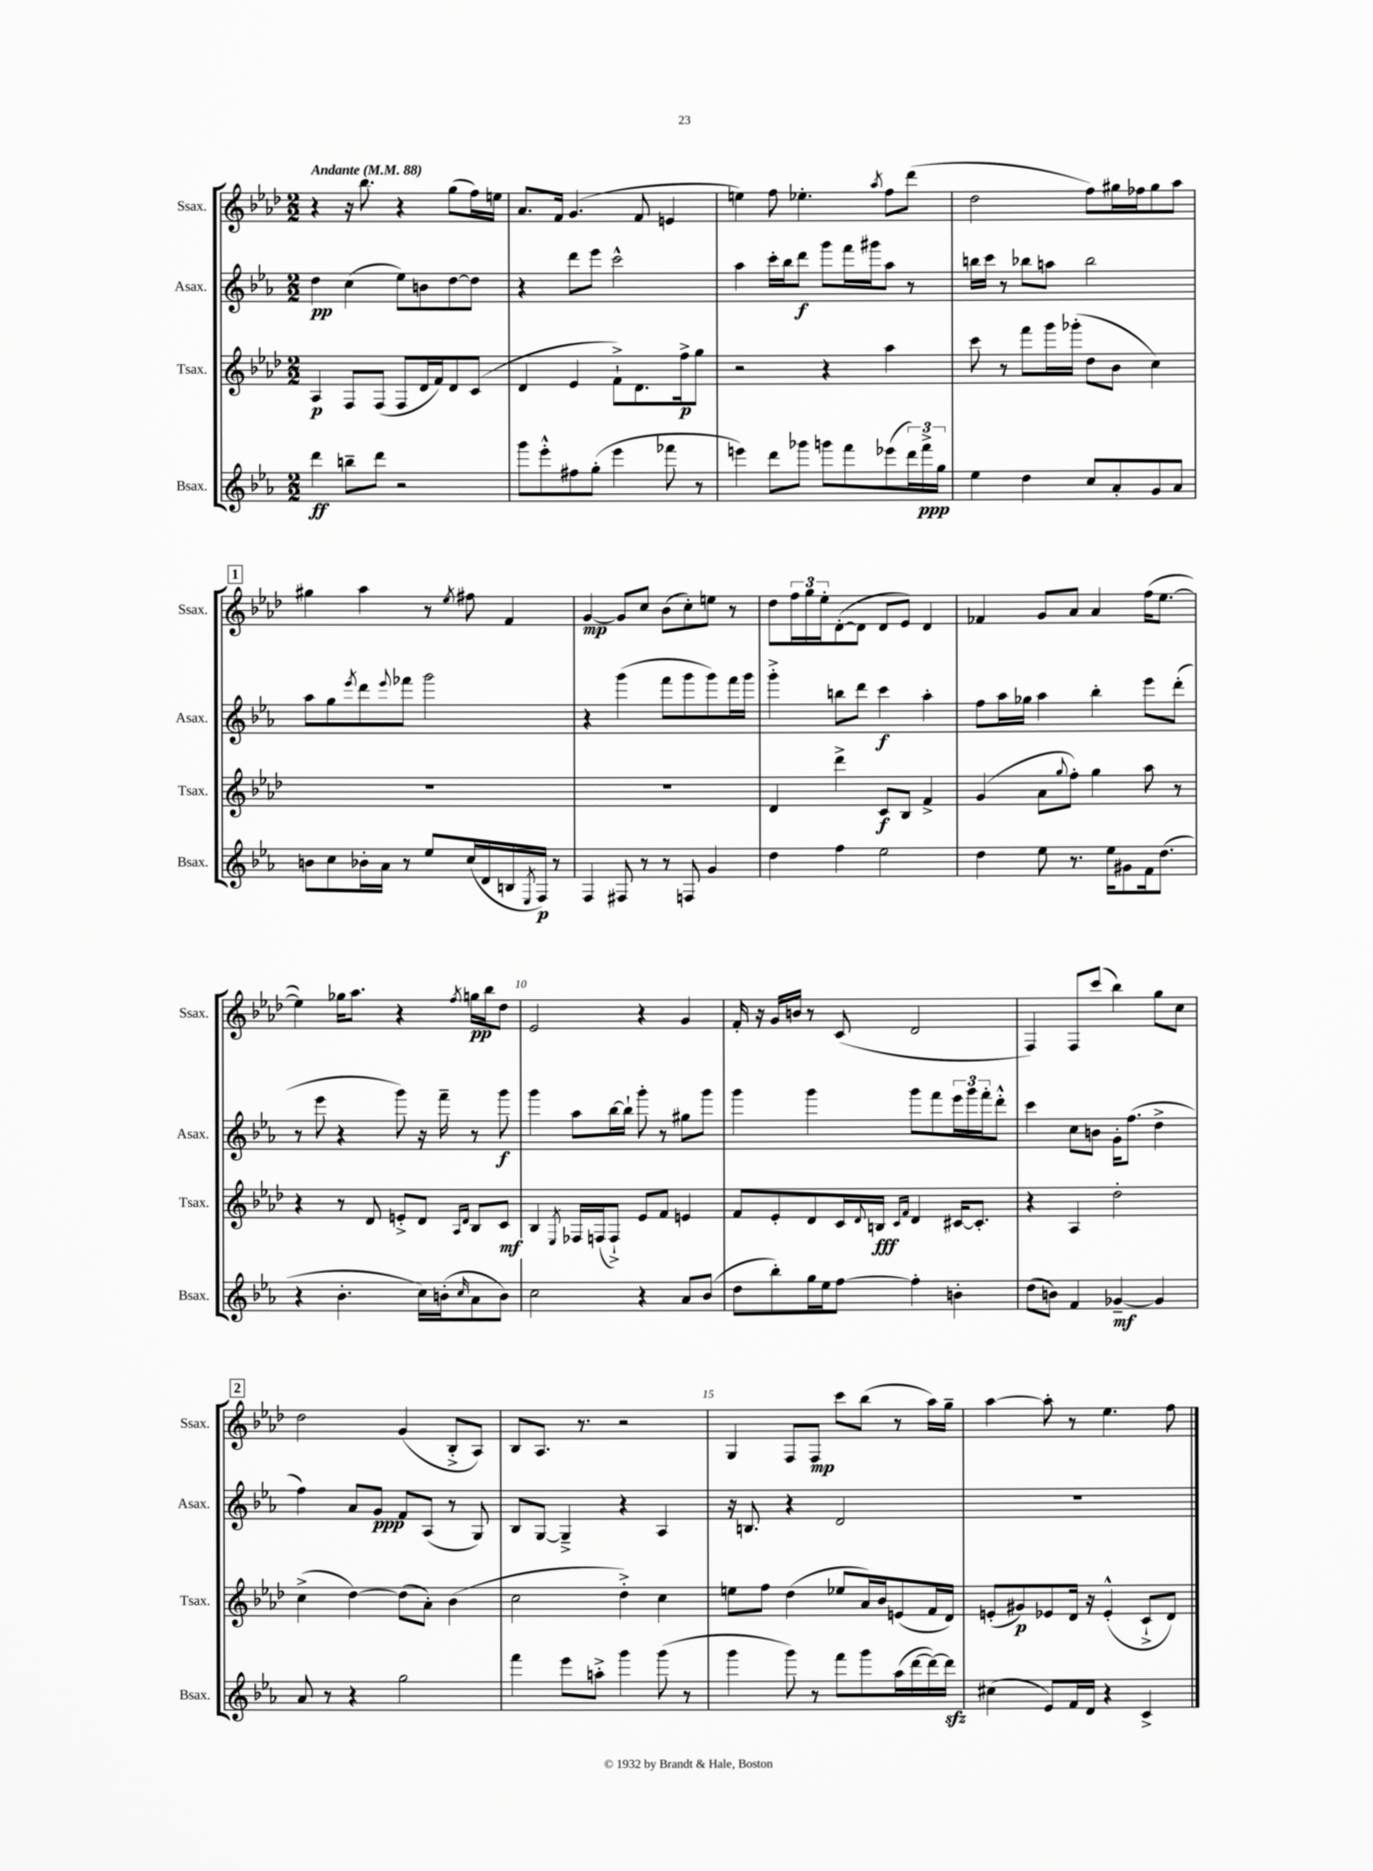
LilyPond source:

<<
\new StaffGroup <<
\new Staff = "s0" \with { instrumentName = "Ssax." shortInstrumentName = "Ssax." } {
    \clef treble \key aes \major \numericTimeSignature \time 2/2 \tempo "Andante" 4 = 88
    r4 r16 bes''8. r4 g''8( f''16) e''16 |
    aes'8. f'16 g'4.( f'8 e'4 |
    e''4) f''8 ees''4.-. \acciaccatura { aes''8 } f''8 des'''8( |
    des''2 f''8) gis''16 fes''16 gis''8 aes''8 |
    \mark \markup { \box "1" } gis''4 aes''4 r8 \acciaccatura { ees''8 } fis''8 f'4 |
    g'4~\mp g'8 c''8 bes'8( c''8-.) e''8 r8 |
    des''8 \tuplet 3/2 { f''16 g''16 ees''16-. } des'8~-.( des'8 des'8 ees'8) des'4 |
    fes'4 g'8 aes'8 aes'4 f''16( ees''8.~ |
    ees''4) ges''16 aes''8. r4 \acciaccatura { f''8 } g''16\pp bes''16 des''8 |
    ees'2 r4 g'4 |
    f'16-. r16 g'16 b'16 r8 c'8( des'2 |
    f4) f8 c'''8( bes''4) g''8 c''8 |
    \mark \markup { \box "2" } des''2 g'4( bes8-.-> aes8) |
    bes8 aes8. r8. r2 |
    g4 f8 f8\mp c'''8 bes''8( r8 aes''16) g''16-- |
    aes''4~ aes''8-. r8 ees''4. f''8 \bar "|." |
}
\new Staff = "s1" \with { instrumentName = "Asax." shortInstrumentName = "Asax." } {
    \clef treble \key ees \major \numericTimeSignature \time 2/2
    d''4\pp c''4( ees''8) b'8 d''8~ d''8 |
    r4 d'''8 ees'''8 c'''2-^ |
    aes''4 c'''16-. bes''16 d'''8\f g'''8 f'''16 gis'''16 aes''8 r8 |
    b''16 c'''16 r8 bes''8 a''8 bes''2 |
    \mark \markup { \box "1" } aes''8 g''8 \acciaccatura { ees'''8 } d'''8 \appoggiatura { ees'''8 } fes'''8 g'''2 |
    r4 g'''4( f'''8 g'''8 g'''8) f'''16 g'''16 |
    g'''4-.-> b''8 d'''8 c'''4\f aes''4-. |
    f''8 aes''16 ges''16 aes''4 bes''4-. ees'''8 d'''8-.( |
    r8 ees'''8 r4 g'''8) r16 f'''16-- r8 g'''8\f |
    g'''4 aes''8 bes''16~ bes''16-! g'''8-. r8 gis''8 g'''8 |
    g'''4 g'''4 g'''8 f'''8 \tuplet 3/2 { ees'''16 g'''16 f'''16-. } d'''8-.-^ |
    c'''4 c''8 b'8 g'16-. f''8.( d''4-> |
    \mark \markup { \box "2" } f''4) aes'8 g'8\ppp f'8 aes8( r8 g8) |
    bes8 g8~ g4---> r4 aes4 |
    r16 b8. r4 d'2 |
    R1 \bar "|." |
}
\new Staff = "s2" \with { instrumentName = "Tsax." shortInstrumentName = "Tsax." } {
    \clef treble \key aes \major \numericTimeSignature \time 2/2
    aes4\p f8 f8( f8 des'16 f'16) des'8 c'8( |
    des'4 ees'4 f'8-!->) des'8. f''16->\p g''8 |
    r2 r4 aes''4 |
    c'''8 r8 f'''8 g'''16 ges'''16-.( des''8 bes'8 c''4) |
    \mark \markup { \box "1" } R1 |
    R1 |
    des'4 des'''4-> c'8\f bes8 f'4-> |
    g'4( aes'8 \appoggiatura { g''8 } f''8-.) g''4 aes''8 r8 |
    r4 r8 des'8 e'8-.-> des'8 \grace { aes16 des'16 } bes8 c'8\mf |
    bes4 \acciaccatura { ees8 } fes16 f16( f8-!->) ees'8 f'8 e'4 |
    f'8 ees'8-. des'8 c'16 \appoggiatura { des'8 } b16\fff \grace { c'16 f'16 } des'4 cis'16~ cis'8.-. |
    r4 aes4 des''2-. |
    \mark \markup { \box "2" } c''4->( des''4~) des''8( aes'8-.) bes'4( |
    c''2 des''4-.->) c''4 |
    e''8 f''8 des''4( ees''8 aes'16) bes'16 e'8( f'16 des'16) |
    e'8-.( gis'8\p) ees'8 des'16 r16 ees'4-.-^( c'8-!-> des'8) \bar "|." |
}
\new Staff = "s3" \with { instrumentName = "Bsax." shortInstrumentName = "Bsax." } {
    \clef treble \key ees \major \numericTimeSignature \time 2/2
    d'''4\ff b''8-- d'''8 r2 |
    g'''8 ees'''8-.-^ fis''8 g''8-.( ees'''4 fes'''8 r8 |
    e'''4) d'''8 ges'''8 g'''8 f'''8 ees'''8( \tuplet 3/2 { d'''16) f'''16->\ppp g''16 } |
    ees''4 d''4 c''8 aes'8-. g'8 aes'8 |
    \mark \markup { \box "1" } b'8 c''8 bes'16-. aes'16 r8 ees''8 c''16( d'16 b16 \acciaccatura { ees8 } f16\p) r8 |
    f4 fis8 r8 r8 f8 g'4 |
    d''4 f''4 ees''2 |
    d''4 ees''8 r8. ees''16 gis'8 f'16 d''8.( |
    r4 bes'4.-. c''16) b'16-.( \grace { c''16 } aes'8 b'8) |
    c''2 r4 aes'8 bes'8( |
    d''8 bes''8-.) g''16 ees''16 f''8~ f''4-. b'4-. |
    d''8( b'8) f'4 ges'4~--\mf ges'4 |
    \mark \markup { \box "2" } aes'8 r8 r4 g''2 |
    f'''4 ees'''8 a''8-.-> g'''4 g'''8( r8 |
    g'''4 g'''8) r8 f'''8 g'''8 aes''16( d'''16~ d'''16~) d'''16\sfz |
    cis''4( ees'8) f'16 d'16 r4 c'4-> \bar "|." |
}
>>
>>
\layout { \context { \Score \override BarNumber.break-visibility = ##(#f #t #t) barNumberVisibility = #(every-nth-bar-number-visible 5) } }
